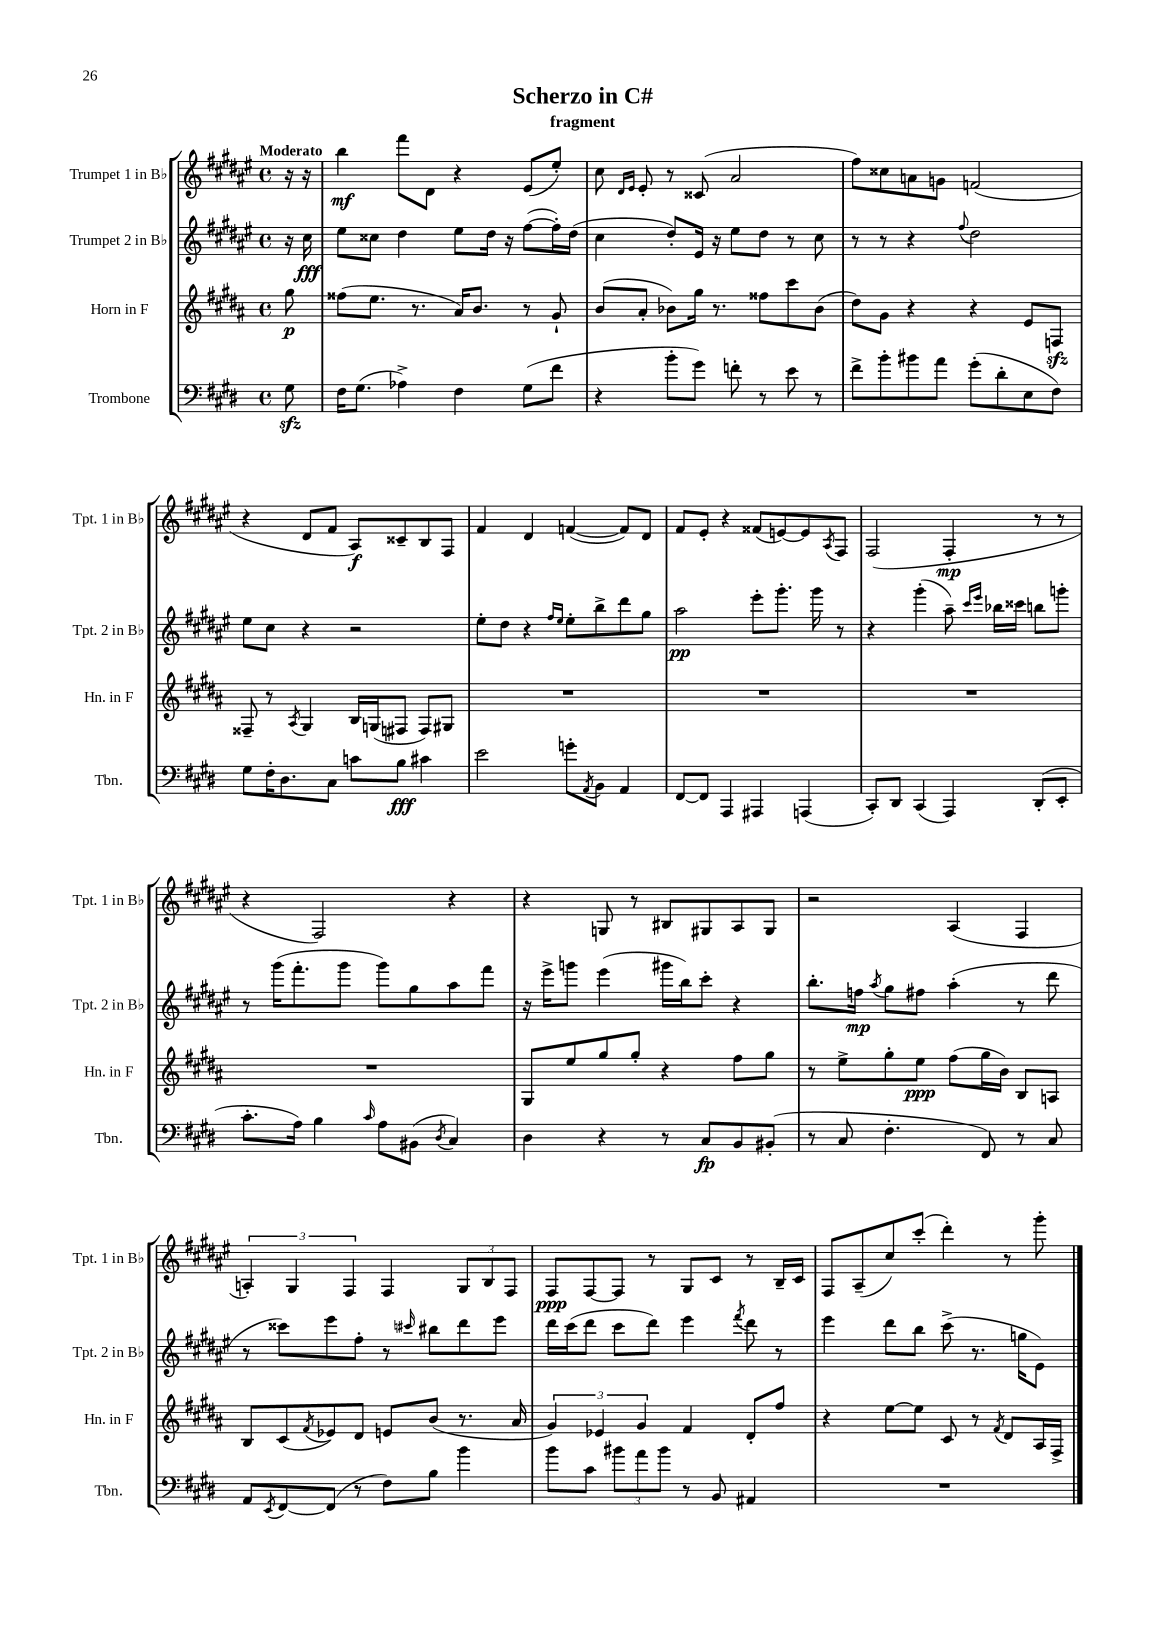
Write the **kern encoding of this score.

**kern	**dynam	**kern	**dynam	**kern	**dynam	**kern	**dynam
*part4	*part4	*part3	*part3	*part2	*part2	*part1	*part1
*staff4	*staff4	*staff3	*staff3	*staff2	*staff2	*staff1	*staff1
*I"Trombone	*	*I"Horn in F	*	*I"Trumpet 2 in B♭	*	*I"Trumpet 1 in B♭	*
*I'Tbn.	*	*I'Hn. in F	*	*I'Tpt. 2 in B♭	*	*I'Tpt. 1 in B♭	*
*clefF4	*	*clefG2	*	*clefG2	*	*clefG2	*
*k[f#c#g#d#]	*	*k[f#c#g#d#a#]	*	*k[f#c#g#d#a#e#]	*	*k[f#c#g#d#a#e#]	*
*M4/4	*	*M4/4	*	*M4/4	*	*M4/4	*
*met(c)	*	*met(c)	*	*met(c)	*	*met(c)	*
=	=	=	=	=	=	=	=
!	!	!	!	!	!	!LO:TX:a:B:t=Moderato	!
8G#zz\	.	8gg#\	p	16r	.	16r	.
.	.	.	.	16cc#\	fff	16r	.
=1	=1	=1	=1	=1	=1	=1	=1
16F#\KL	.	(8ff##X\L	.	8ee#\L	.	4bb\	mf
(8.G#\J	.	.	.	.	.	.	.
.	.	8.ee\J	.	8cc##X\J	.	.	.
4A-X^\)	.	.	.	4dd#\	.	8fff#\L	.
.	.	8.r	.	.	.	.	.
.	.	.	.	.	.	8d#\J	.
4F#\	.	16a#/KL)	.	8ee#\L	.	4r	.
.	.	8.b/J	.	.	.	.	.
.	.	.	.	16dd#\Jk	.	.	.
.	.	.	.	16r	.	.	.
(8G#\L	.	8r	.	([8ff#\L	.	(8e#/L	.
8f#\J	.	8g#`/	.	16ff#'\L])	.	8ee#'/J)	.
.	.	.	.	(16dd#\JJ	.	.	.
=2	=2	=2	=2	=2	=2	=2	=2
4r	.	(8b/L	.	4cc#\	.	8cc#\	.
.	.	.	.	.	.	16qqd#/LL	.
.	.	.	.	.	.	16qqe#/JJ	.
.	.	8a#'/J	.	.	.	8e#'/	.
8b'\L	.	8b-X\L)	.	8dd#'/L)	.	8r	.
8g#\J)	.	16gg#\Jk	.	16e#/Jk	.	(8c##X/	.
.	.	8.r	.	16r	.	.	.
8fn'\	.	.	.	8ee#\L	.	2a#/	.
8r	.	8ff##X\L	.	8dd#\J	.	.	.
8e\	.	8ccc#\	.	8r	.	.	.
8r	.	(8b-\J	.	8cc#\	.	.	.
=3	=3	=3	=3	=3	=3	=3	=3
8f#^\L	.	8dd#\L)	.	8r	.	8ff#\L)	.
8b'\	.	8g#\J	.	8r	.	8cc##X\	.
8b#X\	.	4r	.	4r	.	8an\	.
8a\J	.	.	.	.	.	8gn\J	.
.	.	.	.	8qqff#/	.	.	.
(8g#'\L	.	4r	.	2dd#\	.	(2fn/	.
8d#'\	.	.	.	.	.	.	.
8E\	.	8e/L	.	.	.	.	.
8F#\J)	.	8Fnzz/J	.	.	.	.	.
!!LO:LB:g=z
=4	=4	=4	=4	=4	=4	=4	=4
8G#\L	.	8F##X~/	.	8ee#\L	.	4r	.
16F#'\K	.	8r	.	8cc#\J	.	.	.
8.D#\	.	.	.	.	.	.	.
.	.	8qA#/	.	.	.	.	.
.	.	4G#/	.	4r	.	8d#/L	.
8C#\J	.	.	.	.	.	8f#/J	.
8cn\L	.	16B/LL	.	2r	.	8A#/L)	f
.	.	(16Gn/J	.	.	.	.	.
8B\J	fff	8F#X/J	.	.	.	8c##X~/	.
4c#X\	.	8F#/L)	.	.	.	8B/	.
.	.	8G#X/J	.	.	.	8F#/J	.
=5	=5	=5	=5	=5	=5	=5	=5
2e\	.	1r	.	8ee#'\L	.	4f#/	.
.	.	.	.	8dd#\J	.	.	.
.	.	.	.	4r	.	4d#/	.
.	.	.	.	16qqff#/LL	.	.	.
.	.	.	.	16qqee#/JJ	.	.	.
8gn'\L	.	.	.	8ee#'\L	.	([4fn/	.
8qAA/	.	.	.	.	.	.	.
8BB\J	.	.	.	8bb^\	.	.	.
4AA/	.	.	.	8ddd#\	.	8f/L])	.
.	.	.	.	8gg#\J	.	8d#/J	.
=6	=6	=6	=6	=6	=6	=6	=6
[8FF#/L	.	1r	.	2aa#\	pp	8f#/L	.
8FF#/J]	.	.	.	.	.	8e#'/J	.
4AAA/	.	.	.	.	.	4r	.
4AAA#X/	.	.	.	8eee#'\L	.	(8f##X/L	.
.	.	.	.	8.ggg#'\J	.	[8en/)	.
(4AAAn/	.	.	.	.	.	8e/]	.
.	.	.	.	16ggg#\	.	.	.
.	.	.	.	.	.	8qA#/	.
.	.	.	.	8r	.	8F#/J	.
=7	=7	=7	=7	=7	=7	=7	=7
8CC#'/L)	.	1r	.	4r	.	(2F#/	.
8DD#/J	.	.	.	.	.	.	.
(4CC#/	.	.	.	(4ggg#'\	.	.	.
4AAA/)	.	.	.	8aa#~\)	.	4F#'/	mp
.	.	.	.	16qqccc#/LL	.	.	.
.	.	.	.	16qqeee#/JJ	.	.	.
.	.	.	.	16bb-X\LL	.	.	.
.	.	.	.	16ccc##X\JJ	.	.	.
(8DD#'/L	.	.	.	8bbn\L	.	8r	.
8EE'/J	.	.	.	8gggn'\J	.	8r	.
!!LO:LB:g=z
=8	=8	=8	=8	=8	=8	=8	=8
8.c#'\L	.	1r	.	8r	.	4r	.
.	.	.	.	(16ggg#\KL	.	.	.
16A\Jk)	.	.	.	8.fff#'\	.	.	.
4B\	.	.	.	.	.	2F#/)	.
.	.	.	.	8ggg#\J	.	.	.
16qqc#/	.	.	.	.	.	.	.
8A\L	.	.	.	8ggg#\L)	.	.	.
(8BB#X\J	.	.	.	8gg#\	.	.	.
8qD#/	.	.	.	.	.	.	.
4C#/)	.	.	.	8aa#\	.	4r	.
.	.	.	.	8fff#\J	.	.	.
=9	=9	=9	=9	=9	=9	=9	=9
4D#\	.	8G#/L	.	16r	.	4r	.
.	.	.	.	16eee#^\KL	.	.	.
.	.	8ee/	.	8gggn\J	.	.	.
4r	.	8gg#/	.	(4eee#\	.	8Gn/	.
.	.	8gg#'/J	.	.	.	8r	.
8r	.	4r	.	16ggg#X\LL	.	8B#X/L	.
.	.	.	.	16bb\J)	.	.	.
8C#/L	fp	.	.	8ccc#'\J	.	8G#X/	.
8BB/	.	8ff#\L	.	4r	.	8A#/	.
(8BB#X'/J	.	8gg#\J	.	.	.	8G#/J	.
=10	=10	=10	=10	=10	=10	=10	=10
8r	.	8r	.	8.bb'\L	.	2r	.
8C#/	.	8ee^\L	.	.	.	.	.
.	.	.	.	16ffn\Jk	mp	.	.
.	.	.	.	8qaa#/	.	.	.
4.F#'\	.	8gg#'\	.	8gg#\L	.	.	.
.	.	8ee\J	ppp	8ff#X\J	.	.	.
.	.	(8ff#\L	.	(4aa#'\	.	(4A#/	.
8FF#/)	.	16gg#\L	.	.	.	.	.
.	.	16b\JJ)	.	.	.	.	.
8r	.	8B/L	.	8r	.	4F#/	.
8C#/	.	8An/J	.	8ddd#\	.	.	.
!!LO:LB:g=z
=11	=11	=11	=11	=11	=11	=11	=11
8AA/L	.	8B/L	.	8r	.	6An'/)	.
8qEE/	.	.	.	.	.	.	.
[8FF#/	.	(8c#/	.	8ccc##X\L)	.	.	.
.	.	.	.	.	.	6G#/	.
.	.	8qf#/	.	.	.	.	.
(8FF#/J]	.	8e-X/)	.	8eee#\	.	.	.
.	.	.	.	.	.	6F#/	.
8r	.	8d#/J	.	8ff#'\J	.	.	.
8F#\L)	.	8en/L	.	8r	.	4F#/	.
.	.	.	.	16qqccc#X/	.	.	.
8B\J	.	(8b/J	.	8bb#X\L	.	.	.
4b\	.	8.r	.	8ddd#\	.	12G#/L	.
.	.	.	.	.	.	12B/	.
.	.	.	.	8eee#\J	.	.	.
.	.	.	.	.	.	12F#/J	.
.	.	16a#/	.	.	.	.	.
=12	=12	=12	=12	=12	=12	=12	=12
8b\L	.	6g#/)	.	16ddd#\LL	.	8F#/L	ppp
.	.	.	.	(16ccc#\J	.	.	.
8c#\J	.	.	.	8ddd#\J	.	[8F#/	.
.	.	6e-X/	.	.	.	.	.
12b#X\L	.	.	.	8ccc#\L	.	8F#/J]	.
12a\	.	6g#/	.	.	.	.	.
.	.	.	.	8ddd#\J)	.	8r	.
12b#\J	.	.	.	.	.	.	.
8r	.	4f#/	.	4eee#\	.	8G#/L	.
8BB/	.	.	.	.	.	8c#/J	.
.	.	.	.	8qfff#/	.	.	.
4AA#X/	.	8d#'/L	.	8ddd#\	.	8r	.
.	.	8ff#/J	.	8r	.	16B~/LL	.
.	.	.	.	.	.	16c#/JJ	.
=13	=13	=13	=13	=13	=13	=13	=13
1r	.	4r	.	4eee#\	.	8F#/L	.
.	.	.	.	.	.	(8A#~/	.
.	.	[8ee\L	.	8ddd#\L	.	8cc#/)	.
.	.	8ee\J]	.	8bb\J	.	(8ccc#'/J	.
.	.	8c#/	.	(8ccc#^\	.	4ddd#'\)	.
.	.	8r	.	8.r	.	.	.
.	.	8qf#/	.	.	.	.	.
.	.	8d#/L	.	.	.	8r	.
.	.	.	.	16ggn\KL	.	.	.
.	.	16A#/L	.	8e#\J)	.	8ggg#'\	.
.	.	16F#^/JJ	.	.	.	.	.
==	==	==	==	==	==	==	==
*-	*-	*-	*-	*-	*-	*-	*-
